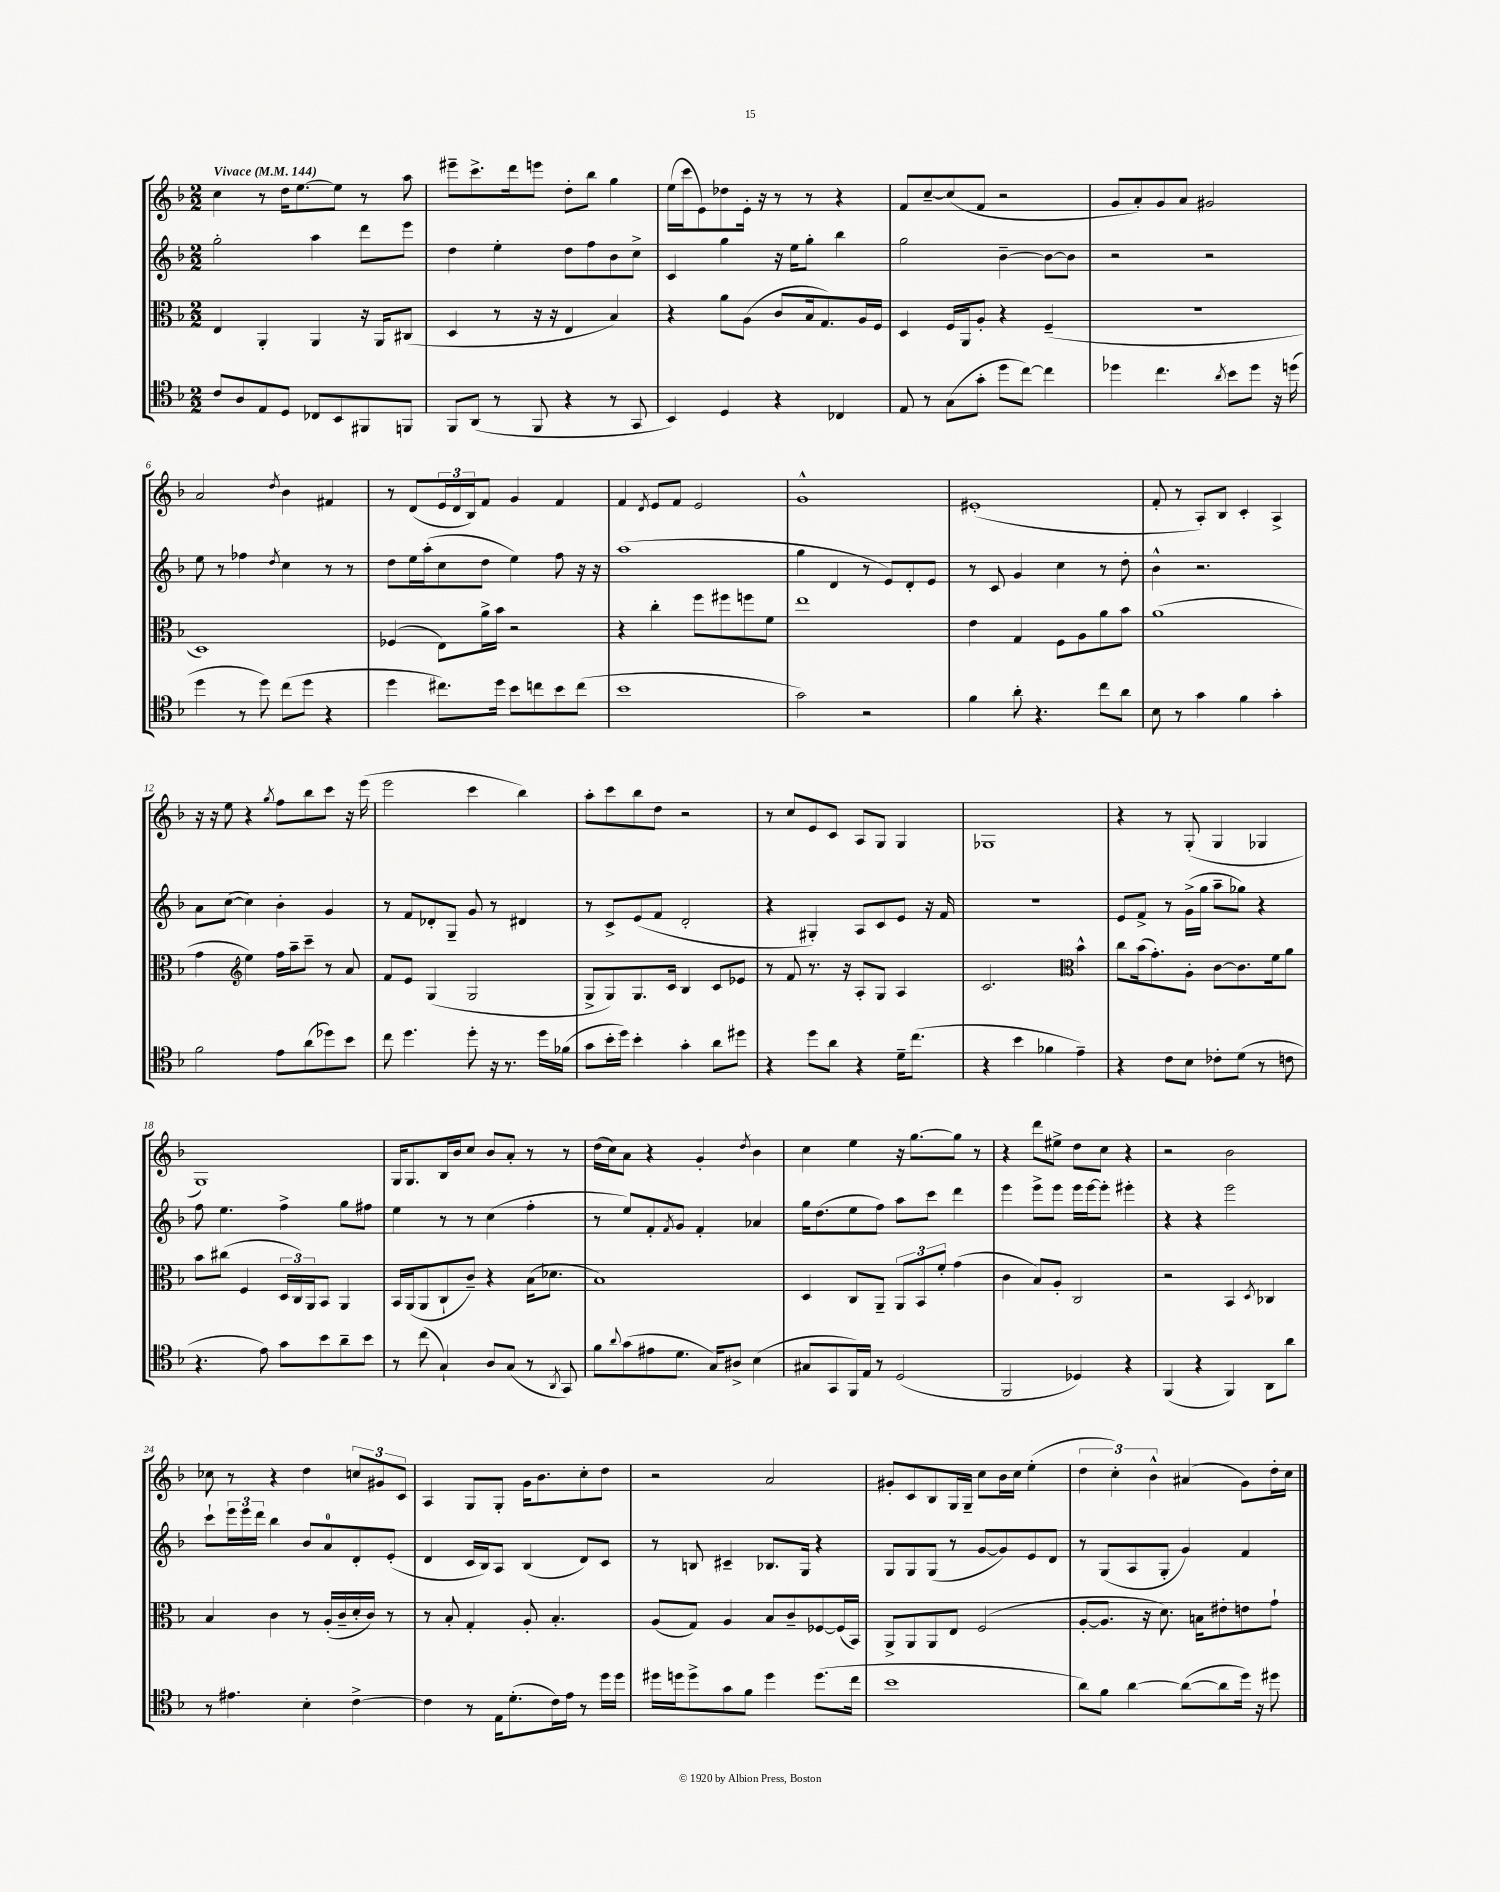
<<
\new StaffGroup <<
\new Staff = "s0" {
    \clef treble \key f \major \numericTimeSignature \time 2/2 \tempo "Vivace" 4 = 144
    c''4 r8 d''16 e''8.~ e''8 r8 a''8 |
    eis'''8-- c'''8.-> d'''16 e'''8 d''8-. bes''8 g''4 |
    e''16( c'''16 e'8) des''8 e'16-. r16 r8 r8 r4 |
    f'8 c''8~-- c''8( f'8 r2 |
    g'8 a'8-.) g'8 a'8 gis'2 |
    a'2 \acciaccatura { d''8 } bes'4 fis'4 |
    r8 d'8( \tuplet 3/2 { e'16 d'16 bes16) } f'8 g'4 f'4 |
    f'4 \acciaccatura { d'8 } e'8 f'8 e'2 |
    g'1-^ |
    eis'1-.( |
    f'8-. r8 a8-.) bes8 c'4-. a4-> |
    r16 r16 e''8 r4 \acciaccatura { g''8 } f''8 bes''8 c'''8 r16 e'''16( |
    e'''2 c'''4 bes''4) |
    a''8-. c'''8 bes''8 d''8 r2 |
    r8 c''8 e'8 c'8 a8 g8 g4 |
    ges1 |
    r4 r8 g8-.( g4 ges4 |
    g1) |
    g16 g8. bes16 bes'16 c''8 bes'8 a'8-. r8 r8 |
    d''16( c''16) a'8 r4 g'4-. \acciaccatura { d''8 } bes'4 |
    c''4 e''4 r16 g''8.~ g''8 r8 |
    r4 d'''8 eis''8-> d''8 c''8 r4 |
    r2 bes'2 |
    ces''8 r8 r4 d''4 \tuplet 3/2 { c''8 gis'8 c'8 } |
    a4 g8 g8-. g'16 bes'8. c''8-. d''8 |
    r2 a'2 |
    gis'8-. c'8 bes8 g16 g16-- c''8 bes'16 c''16 e''4-.( |
    \tuplet 3/2 { d''4 c''4-.) bes'4-^ } ais'4( g'8) d''16-. c''16 \bar "|." |
}
\new Staff = "s1" {
    \clef treble \key f \major \numericTimeSignature \time 2/2
    g''2-. a''4 d'''8 e'''8 |
    d''4 e''4-. d''8 f''8 bes'8 c''8-> |
    c'4 g''4 r16 e''16 g''8-. bes''4 |
    g''2 bes'4~-- bes'8~ bes'8 |
    r2 r2 |
    e''8 r8 fes''4 \acciaccatura { d''8 } c''4 r8 r8 |
    d''8 e''16 a''16-.( c''8 d''8 e''4) f''8 r16 r16 |
    a''1( |
    g''4 d'4 r8 e'8) d'8-. e'8 |
    r8 c'8 g'4 c''4 r8 d''8-. |
    bes'4-^ r2. |
    a'8 c''8~( c''4) bes'4-. g'4 |
    r8 f'8 des'8-. g8-- g'8 r8 dis'4 |
    r8 c'8-> e'8( f'8 d'2-. |
    r4 gis4-.) a8 c'8 e'8 r16 f'16 |
    r1 |
    e'8 f'8-> r8 g'16->( g''16 a''8-- ges''8) r4 |
    f''8 e''4. f''4-> g''8 fis''8 |
    e''4 r8 r8 c''4( f''4-. |
    r8 e''8) f'8-. \acciaccatura { f'8 } g'8 f'4-. aes'4 |
    g''16 d''8.( e''8 f''8) a''8 c'''8 d'''4 |
    e'''4 e'''8-> e'''8 e'''16 e'''16~ e'''8-. eis'''4-. |
    r4 r4 e'''2 |
    c'''8-! \tuplet 3/2 { e'''16 e'''16 d'''16 } bes''4 bes'8 a'8-0 d'8-. e'8-.( |
    d'4 c'16 bes16) a8 bes4( d'8) c'8 |
    r8 b8 cis'4-- bes8. g16 r4 |
    g8 g8 g8( r8 g'8~ g'8) e'8 d'8 |
    r8 g8( a8 g8-. g'4) f'4 \bar "|." |
}
\new Staff = "s2" {
    \clef alto \key f \major \numericTimeSignature \time 2/2
    e4 a,4-. a,4 r16 a,16 cis8( |
    d4 r8 r16 r16 e4 bes4) |
    r4 a'8 a8( c'8 bes16 g8.) a16 f16 |
    d4 f16 a,16 a8-. r4 f4--( |
    r1 |
    d1) |
    fes4( e8) a'16-> bes'16 r2 |
    r4 c''4-. f''8 fis''8 f''8 f'8 |
    e''1 |
    e'4 g4 f8 a8 a'8 bes'8 |
    a'1( |
    g'4 \clef treble e''4) f''16 a''16-- c'''8-- r8 a'8 |
    f'8 e'8 g4( g2 |
    g8-> g8) g8. c'16 bes4 c'8 ees'8 |
    r8 f'8 r8. r16 a8-. g8 a4 |
    c'2. \clef alto bes'4-^ |
    c''8 bes'16( g'8.-.) a8-. c'8~ c'8. f'16 a'8 |
    bes'8 cis''8( f4 \tuplet 3/2 { d16 c16) a,16 } bes,8 a,4 |
    bes,16 a,16( a,8 c8-! c'8--) r4 bes16( des'8. |
    bes1) |
    d4 c8 a,8-- \tuplet 3/2 { a,8 bes,8 f'8-. } g'4( |
    c'4 bes8) a8-. c2 |
    r2 bes,4 \acciaccatura { d8 } ces4 |
    bes4 c'4 r8 a16-.( c'16-- d'16-. c'16) r8 |
    r8 bes8-. g4-. a8-. bes4.-. |
    a8( g8) a4 bes8 c'8-- fes8~ fes16( bes,16) |
    a,8-> a,8 a,8 e8 f2( |
    a8~-. a8. r16 d'8.) b16 eis'8-. e'8 g'8-! \bar "|." |
}
\new Staff = "s3" {
    \clef tenor \key f \major \numericTimeSignature \time 2/2
    c'8 a8 e8 d8 ces8 bes,8 fis,8 f,8 |
    f,8 a,8( r8 f,8 r4 r8 g,8 |
    bes,4) d4 r4 ces4 |
    e8 r8 g8( g'8-. d''8 c''8~) c''4 |
    des''4 c''4. \acciaccatura { a'8 } bes'8 des''8 r16 d''16( |
    d''4 r8 d''8) c''8( d''8 r4 |
    d''4 cis''8.) d''16 bes'8 c''8 bes'8 c''8( |
    bes'1 |
    g'2) r2 |
    f'4 a'8-. r4. c''8 a'8 |
    bes8 r8 g'4 f'4 g'4-. |
    f'2 e'8 a'8( des''8) bes'8 |
    c''8 d''4. d''8-. r16 r8. d''16 fes'16( |
    g'8 bes'16-. d''16) bes'4-. g'4-. a'8 dis''8 |
    r4 d''8 a'8 r4 d'16-- c''8.( |
    r4 bes'4 fes'4 e'4--) |
    r4 c'8 bes8 ces'8-. d'8( r8 c'8 |
    r4. e'8) g'8 bes'8 a'8-- bes'8 |
    r8 c''8( g4-!) a8 g8( r8 \acciaccatura { a,8 } g,8) |
    f'8 \appoggiatura { a'8 } g'8( eis'8 d'8. g16) ais8-> bes4( |
    gis8 g,8 f,16) e16 r8 d2( |
    f,2 des4) r4 |
    f,4( r4 f,4) a,8 a'8 |
    r8 eis'4. bes4-. c'4~-> |
    c'4 r8 e16 d'8.-.( c'16) e'16 r8 d''16 d''16 |
    dis''16 d''16 d''8-> g'8 f'8 d''4 d''8.( c''16 |
    bes'1 |
    a'8) f'8 a'4~ a'8~( a'8 d''16) r16 dis''8 \bar "|." |
}
>>
>>
